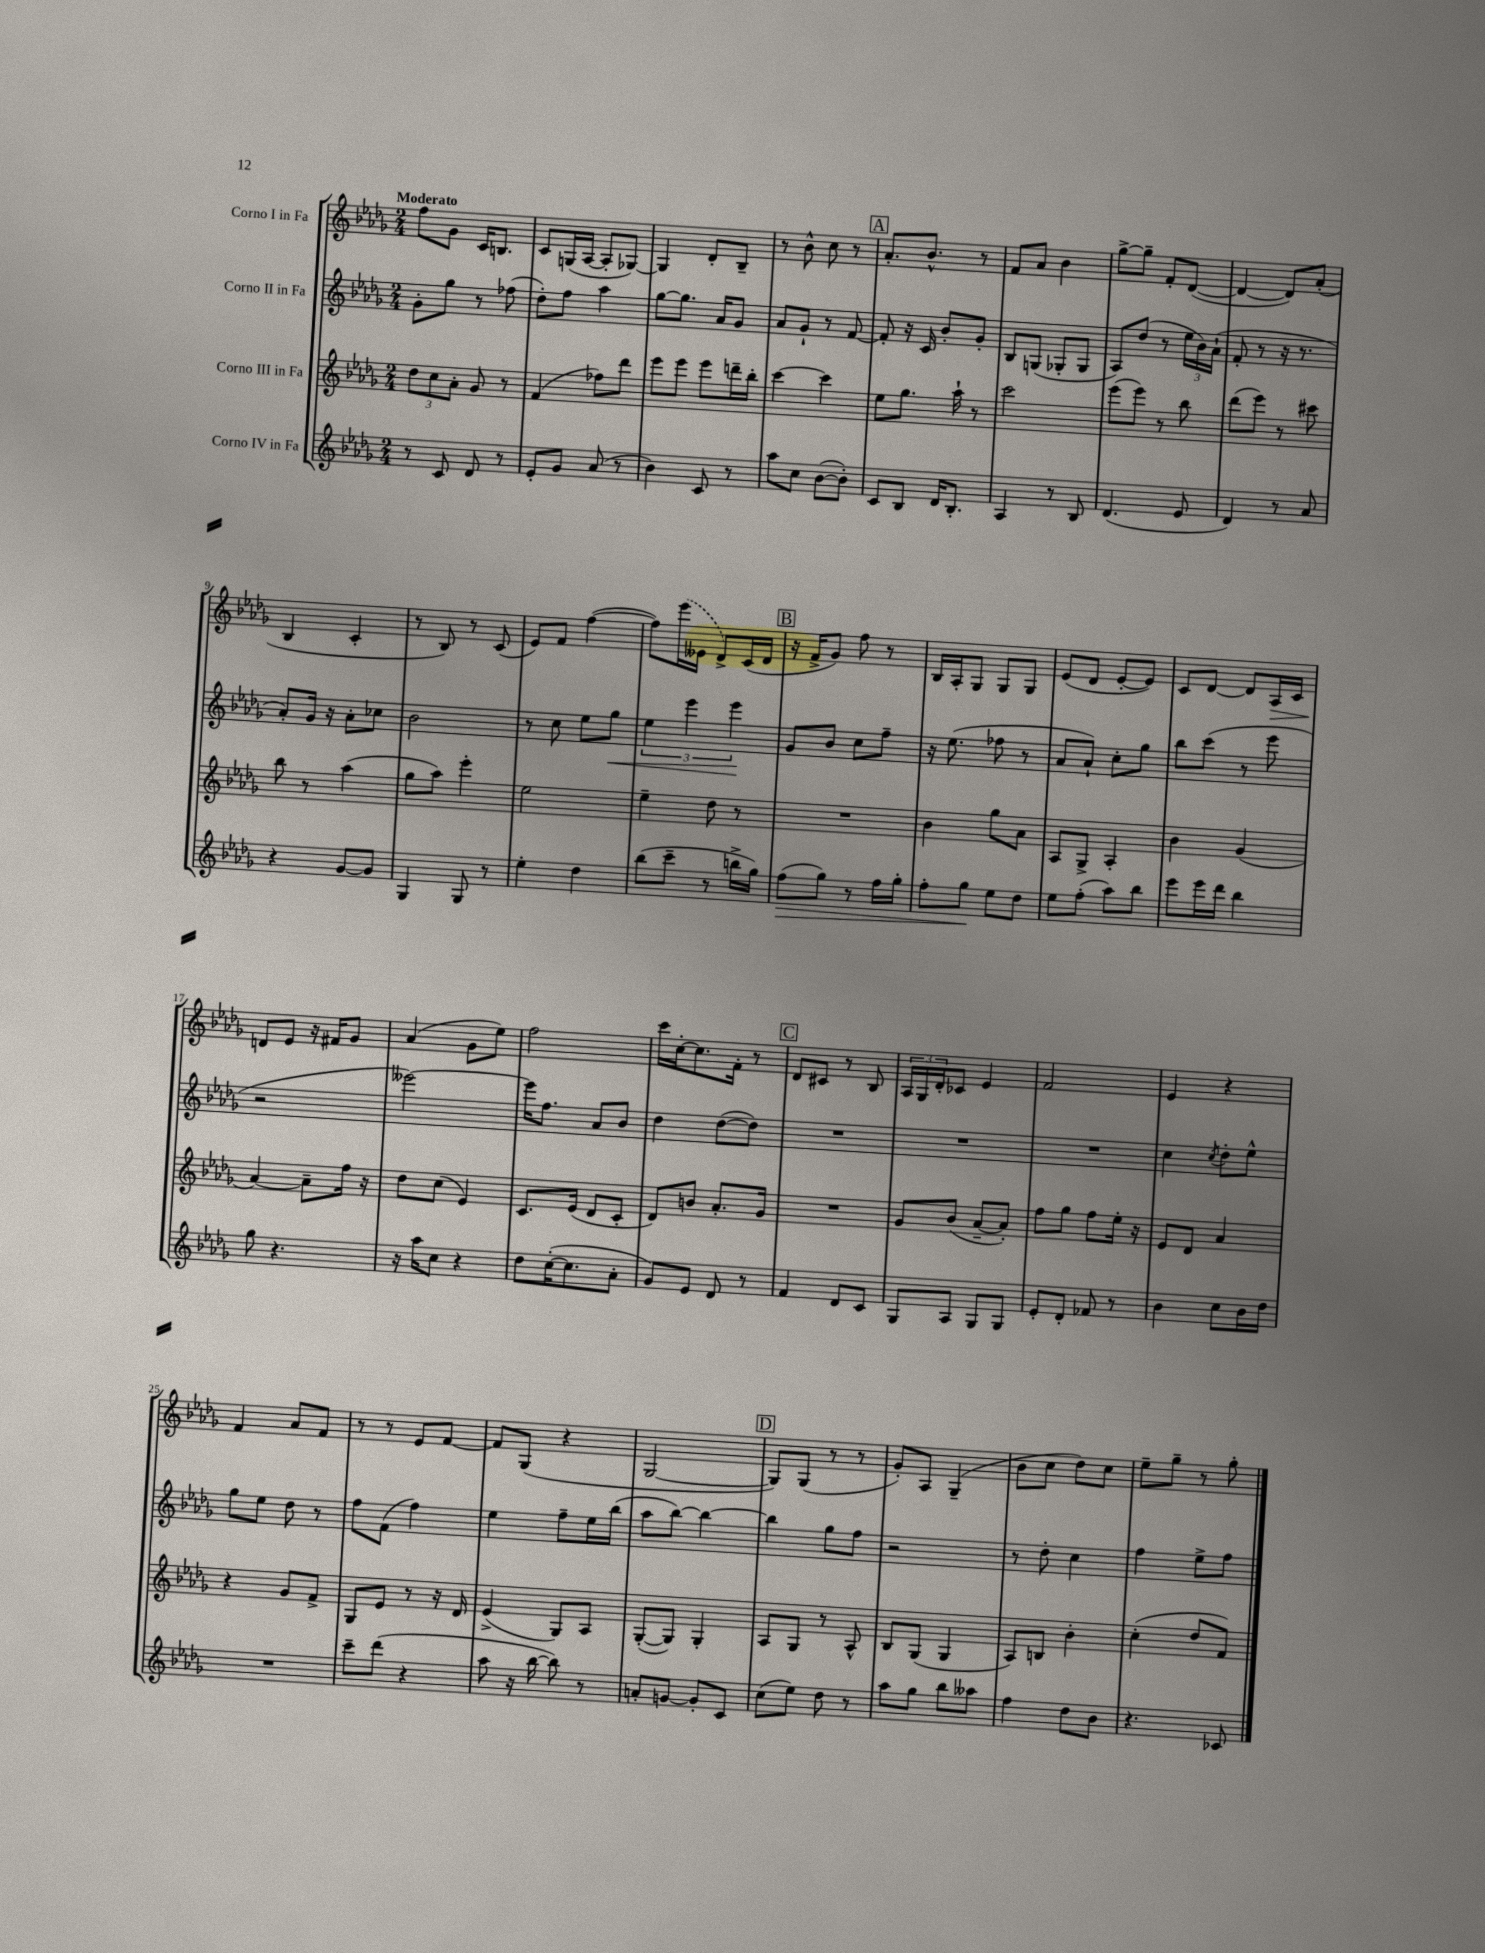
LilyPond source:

<<
\new StaffGroup <<
\new Staff = "s0" \with { instrumentName = "Corno I in Fa" } {
    \clef treble \key des \major \numericTimeSignature \time 2/4 \tempo "Moderato"
    f''8 ges'8 c'16 b8. |
    c'8 g16( aes16~ aes8-. ges8~) |
    ges4 des'8-. bes8-- |
    r8 bes'8-^ c''8 r8 |
    \mark \markup { \box "A" } aes'8.-. bes'8.-^ r8 |
    f'8 aes'8 bes'4 |
    ges''8~-> ges''8-- f'8-. des'8~( |
    des'4~ des'8) aes'8-.( |
    bes4 c'4-. |
    r8 bes8) r8 c'8( |
    ees'8) f'8 f''4~( |
    f''8) \once \slurDashed ees'''16( eeses'16 des'8->) c'16( des'16 |
    \mark \markup { \box "B" } r16 f'16-> ges'8) f''8 r8 |
    bes16 aes16-. ges8 ges8 ges8 |
    ees'8( des'8 ees'8~-. ees'8) |
    c'8 des'8~ des'8 aes16\> c'16 |
    d'8\! ees'8 r16 fis'16 ges'8 |
    aes'4( ges'8 ees''8) |
    f''2 |
    c'''16 c''16~-. c''8. f'16-. r8 |
    \mark \markup { \box "C" } des'8 cis'8 r8 bes8 |
    \tuplet 3/2 { aes16 ges16 des'16-. } ces'8 ees'4 |
    f'2 |
    ees'4 r4 |
    f'4 aes'8 f'8 |
    r8 r8 ees'8 f'8~ |
    f'8 ges8( r4 |
    ges2~ |
    \mark \markup { \box "D" } ges8) ges8( r8 r8 |
    ges'8-.) aes8 ges4--( |
    bes'8 c''8 des''8) c''8 |
    ees''8-- ges''8-- r8 ges''8-. \bar "|." |
}
\new Staff = "s1" \with { instrumentName = "Corno II in Fa" } {
    \clef treble \key des \major \numericTimeSignature \time 2/4
    ges'8-. ges''8 r8 fes''8( |
    des''8-.) f''8 aes''4 |
    ges''8~ ges''8. aes'16 ges'8 |
    aes'8 ges'8-! r8 f'8~ |
    \mark \markup { \box "A" } f'8-. r16 c'16 bes'8-. ges'8-. |
    bes8 g8( ges8-. ges8 |
    aes8) des''8( r8 \tuplet 3/2 { ees''16 bes'16) aes'16-!( } |
    f'8-. r8 r16 r8. |
    aes'8-.) ges'16 r16 aes'8-. ces''8 |
    bes'2 |
    r8 c''8 ees''8 ges''8\< |
    \tuplet 3/2 { ees''4 ees'''4 ees'''4\! } |
    \mark \markup { \box "B" } ges'8 bes'8 c''8 f''8-- |
    r16 ees''8.( fes''8 r8 |
    aes'8 aes'8-!) c''8-. ges''8 |
    bes''8 c'''8( r8 ees'''8 |
    r2 |
    eeses'''2~) |
    eeses'''16 f''8. aes'8 bes'8 |
    des''4 des''8~( des''8) |
    \mark \markup { \box "C" } R2 |
    R2 |
    R2 |
    c''4 \acciaccatura { c''8 } des''8-. ees''8-^ |
    ges''8 ees''8 des''8 r8 |
    f''8 f'8( f''4) |
    ees''4 f''8-- ees''16 bes''16( |
    aes''8 bes''8~) bes''4~ |
    \mark \markup { \box "D" } bes''4 ges''8 f''8 |
    r2 |
    r8 des''8-. c''4 |
    f''4 ees''8-> f''8 \bar "|." |
}
\new Staff = "s2" \with { instrumentName = "Corno III in Fa" } {
    \clef treble \key des \major \numericTimeSignature \time 2/4
    \tuplet 3/2 { des''8 c''8 aes'8-. } ges'8 r8 |
    f'4( fes''8) des'''8 |
    ees'''8 ees'''8 ees'''8 d'''16-- bes''16-. |
    c'''4~ c'''4 |
    \mark \markup { \box "A" } ees''8 ges''8. aes''16-! r8 |
    c'''2 |
    ees'''8( ees'''8) r8 bes''8 |
    des'''8( ees'''8) r8 cis'''8 |
    bes''8 r8 aes''4( |
    ges''8 aes''8) ees'''4-. |
    ees''2 |
    ees''4-- des''8 r8 |
    \mark \markup { \box "B" } R2 |
    bes'4 ges''8 aes'8 |
    aes8 ges8-> aes4-. |
    bes'4 ges'4( |
    aes'4~) aes'8-- f''16 r16 |
    des''8 c''8( ees'4) |
    c'8. ees'16( des'8 c'8-. |
    des'8) b'8 aes'8.-. ges'16 |
    \mark \markup { \box "C" } R2 |
    ges'8 bes'8( aes'8~-- aes'8-.) |
    f''8 ges''8 f''8 ees''16-. r16 |
    ees'8 des'8 aes'4 |
    r4 ges'8 f'8-> |
    ges8 ees'8 r8 r16 des'16 |
    ees'4->( ges8) aes8 |
    ges8~-.( ges8) ges4-. |
    \mark \markup { \box "D" } aes8 ges8 r8 aes8-^ |
    bes8 ges8( ges4 |
    aes8) b8 bes'4-. |
    c''4-.( des''8 f'8) \bar "|." |
}
\new Staff = "s3" \with { instrumentName = "Corno IV in Fa" } {
    \clef treble \key des \major \numericTimeSignature \time 2/4
    r8 c'8 des'8 r8 |
    ees'8-. ges'8 aes'8( r8 |
    bes'4) c'8 r8 |
    aes''8 c''8 bes'8~( bes'8-.) |
    \mark \markup { \box "A" } c'8 bes8 des'16 bes8.-. |
    aes4 r8 bes8 |
    des'4.( ees'8 |
    des'4) r8 aes'8 |
    r4 ges'8~ ges'8 |
    ges4 ges8 r8 |
    ees''4-. des''4 |
    bes''8( c'''8-- r8 b''16-> ges''16) |
    \mark \markup { \box "B" } f''8\>( ges''8) r8 f''16 ges''16-. |
    f''8-. ges''8\! ees''8 des''8 |
    ees''8 f''8-.( aes''8) bes''8 |
    ees'''8 ees'''16 des'''16 bes''4 |
    ges''8 r4. |
    r16 aes''16 c''8 r4 |
    des''8 c''16~-.( c''8. aes'8-. |
    ges'8) ees'8 des'8 r8 |
    \mark \markup { \box "C" } f'4 des'8 c'8 |
    ges8 aes8 ges8 ges8 |
    ees'8-. des'8-. fes'8 r8 |
    bes'4 c''8 bes'16 des''16 |
    R2 |
    c'''8-- des'''8( r4 |
    aes''8 r16 bes''16~ bes''8) r8 |
    a'8-. g'8~ g'8-. c'8 |
    \mark \markup { \box "D" } c''8( ees''8) des''8 r8 |
    aes''8 ges''8 bes''8 aeses''8 |
    f''4 des''8 bes'8 |
    r4. ces'8 \bar "|." |
}
>>
>>
